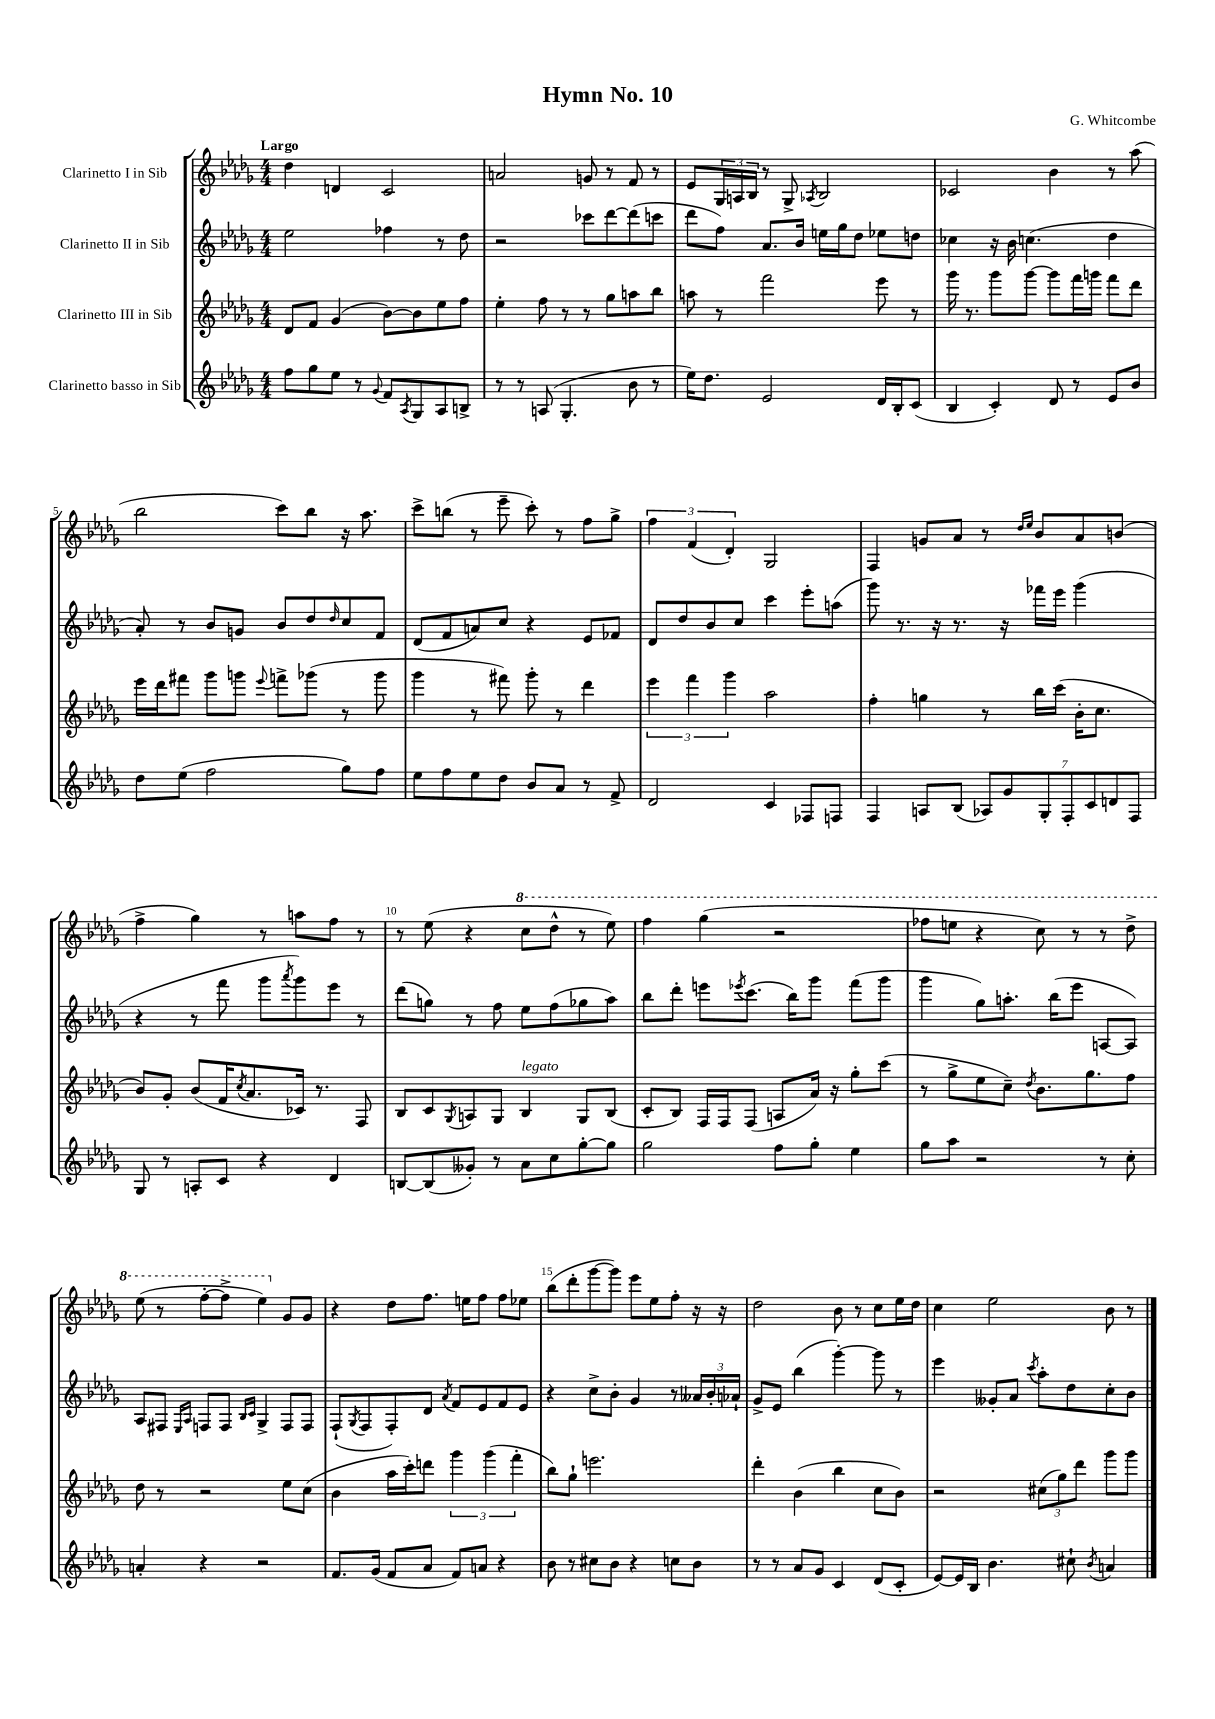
\header { title = "Hymn No. 10" composer = "G. Whitcombe" }
<<
\new StaffGroup <<
\new Staff = "s0" \with { instrumentName = "Clarinetto I in Sib" } {
    \clef treble \key des \major \numericTimeSignature \time 4/4 \tempo "Largo"
    des''4 d'4 c'2 |
    a'2 g'8 r8 f'8 r8 |
    ees'8 \tuplet 3/2 { ges16 a16 bes16 } r8 ges8-> \acciaccatura { aes8 } bes2 |
    ces'2 bes'4 r8 aes''8( |
    bes''2 c'''8) bes''8 r16 aes''8. |
    c'''8-> b''8( r8 ees'''8-- c'''8-.) r8 f''8 ges''8-> |
    \tuplet 3/2 { f''4 f'4( des'4-.) } ges2 |
    f4 g'8 aes'8 r8 \grace { des''16 ees''16 } bes'8 aes'8 b'8( |
    f''4-> ges''4) r8 a''8 f''8 r8 |
    r8 ees''8( r4 \ottava #1 c'''8 des'''8-^ r8 ees'''8) |
    f'''4 ges'''4( r2 |
    fes'''8 e'''8 r4 c'''8) r8 r8 des'''8-> |
    ees'''8( r8 f'''8~-. f'''8-> ees'''4) \ottava #0 ges'8 ges'8 |
    r4 des''8 f''8. e''16 f''8 f''8 ees''8 |
    bes''8( des'''8-. ges'''8~ ges'''8) ees'''8 ees''8 f''8-. r16 r16 |
    des''2 bes'8 r8 c''8 ees''16 des''16 |
    c''4 ees''2 bes'8 r8 \bar "|." |
}
\new Staff = "s1" \with { instrumentName = "Clarinetto II in Sib" } {
    \clef treble \key des \major \numericTimeSignature \time 4/4
    ees''2 fes''4 r8 des''8 |
    r2 ces'''8 des'''8~ des'''8( c'''8 |
    des'''8 f''8) aes'8. bes'16 e''16 ges''16 des''8 ees''8 d''8 |
    ces''4 r16 bes'16 c''4.( des''4 |
    aes'8-.) r8 bes'8 g'8 bes'8 des''8 \grace { des''16 } c''8 f'8 |
    des'8( f'8 a'8) c''8 r4 ees'8 fes'8 |
    des'8 des''8 bes'8 c''8 c'''4 ees'''8-. a''8( |
    ges'''8) r8. r16 r8. r16 fes'''16 ees'''16 ges'''4( |
    r4 r8 f'''8 ges'''8 \acciaccatura { aes'''8 } ges'''8) ees'''8 r8 |
    des'''8( g''8) r8 f''8 ees''8 f''8( ges''8 aes''8) |
    bes''8 des'''8-. e'''8 \acciaccatura { ees'''8 } c'''8.( bes''16) ges'''8 f'''8( ges'''8 |
    ges'''4 ges''8) a''8.-. bes''16( ees'''8 a8~ a8) |
    aes8 fis8 \grace { ees16 aes16 } f8 f8 \grace { bes16 c'16 } ges4-> f8 f8 |
    f8-!( \acciaccatura { ges8 } f8 f8-.) des'8 \acciaccatura { aes'8 } f'8 ees'8 f'8 ees'8 |
    r4 c''8-> bes'8-. ges'4 r8 \tuplet 3/2 { aeses'16 bes'16-. aes'16-! } |
    ges'8-> ees'8 bes''4( ges'''4~-.) ges'''8 r8 |
    ees'''4 geses'8-. aes'8 \acciaccatura { c'''8 } aes''8-. des''8 c''8-. bes'8 \bar "|." |
}
\new Staff = "s2" \with { instrumentName = "Clarinetto III in Sib" } {
    \clef treble \key des \major \numericTimeSignature \time 4/4
    des'8 f'8 ges'4( bes'8~) bes'8 ees''8 f''8 |
    ees''4-. f''8 r8 r8 ges''8 a''8 bes''8 |
    a''8 r8 f'''2 ees'''8 r8 |
    ges'''16 r8. ges'''8 ges'''8~ ges'''8 f'''16 g'''16 f'''8 des'''8 |
    ees'''16 des'''16 fis'''8 ges'''8 g'''8 \appoggiatura { ees'''8 } f'''8-> ges'''8( r8 ges'''8 |
    ges'''4 r8 fis'''8) ges'''8-. r8 des'''4 |
    \tuplet 3/2 { ees'''4 f'''4 ges'''4 } aes''2 |
    f''4-. g''4 r8 bes''16 c'''16( bes'16-. c''8. |
    bes'8) ges'8-. bes'8( f'16 \acciaccatura { c''8 } aes'8. ces'16) r8. f8 |
    bes8 c'8 \acciaccatura { ges8 } a8 ges8 bes4^\markup { \italic "legato" } ges8 bes8( |
    c'8-. bes8) f16 f16 f8( a8 aes'16) r16 ges''8-. c'''8( |
    r8 ges''8-> ees''8 c''8--) \acciaccatura { des''8 } bes'8. ges''8. f''8 |
    des''8 r8 r2 ees''8 c''8( |
    bes'4 aes''16 c'''16-.) d'''8 \tuplet 3/2 { ges'''4 ges'''4( f'''4-. } |
    bes''8) ges''8-! e'''2. |
    des'''4-. bes'4( bes''4 c''8 bes'8) |
    r2 \tuplet 3/2 { cis''8( ges''8) des'''8 } ges'''8 ges'''8 \bar "|." |
}
\new Staff = "s3" \with { instrumentName = "Clarinetto basso in Sib" } {
    \clef treble \key des \major \numericTimeSignature \time 4/4
    f''8 ges''8 ees''8 r8 \appoggiatura { ges'8 } f'8 \acciaccatura { aes8 } ges8 aes8 b8-> |
    r8 r8 a8( ges4.-. bes'8 r8 |
    ees''16) des''8. ees'2 des'16 bes16-. c'8( |
    bes4 c'4-.) des'8 r8 ees'8 bes'8 |
    des''8 ees''8( f''2 ges''8) f''8 |
    ees''8 f''8 ees''8 des''8 bes'8 aes'8 r8 f'8-> |
    des'2 c'4 fes8 f8 |
    f4 a8 bes8( \tuplet 7/4 { aes8) ges'8 ges8-. f8-. c'8 d'8 f8 } |
    ges8 r8 a8-. c'8 r4 des'4 |
    b8~ b8( geses'8-.) r8 aes'8 c''8 ges''8~-. ges''8 |
    ges''2 f''8 ges''8-. ees''4 |
    ges''8 aes''8 r2 r8 c''8-. |
    a'4-. r4 r2 |
    f'8. ges'16( f'8 aes'8 f'8) a'8 r4 |
    bes'8 r8 cis''8 bes'8 r4 c''8 bes'8 |
    r8 r8 aes'8 ges'8 c'4 des'8( c'8-. |
    ees'8~) ees'16 bes16 bes'4. cis''8-! \acciaccatura { bes'8 } a'4 \bar "|." |
}
>>
>>
\layout { \context { \Score \override BarNumber.break-visibility = ##(#f #t #t) barNumberVisibility = #(every-nth-bar-number-visible 5) } }
